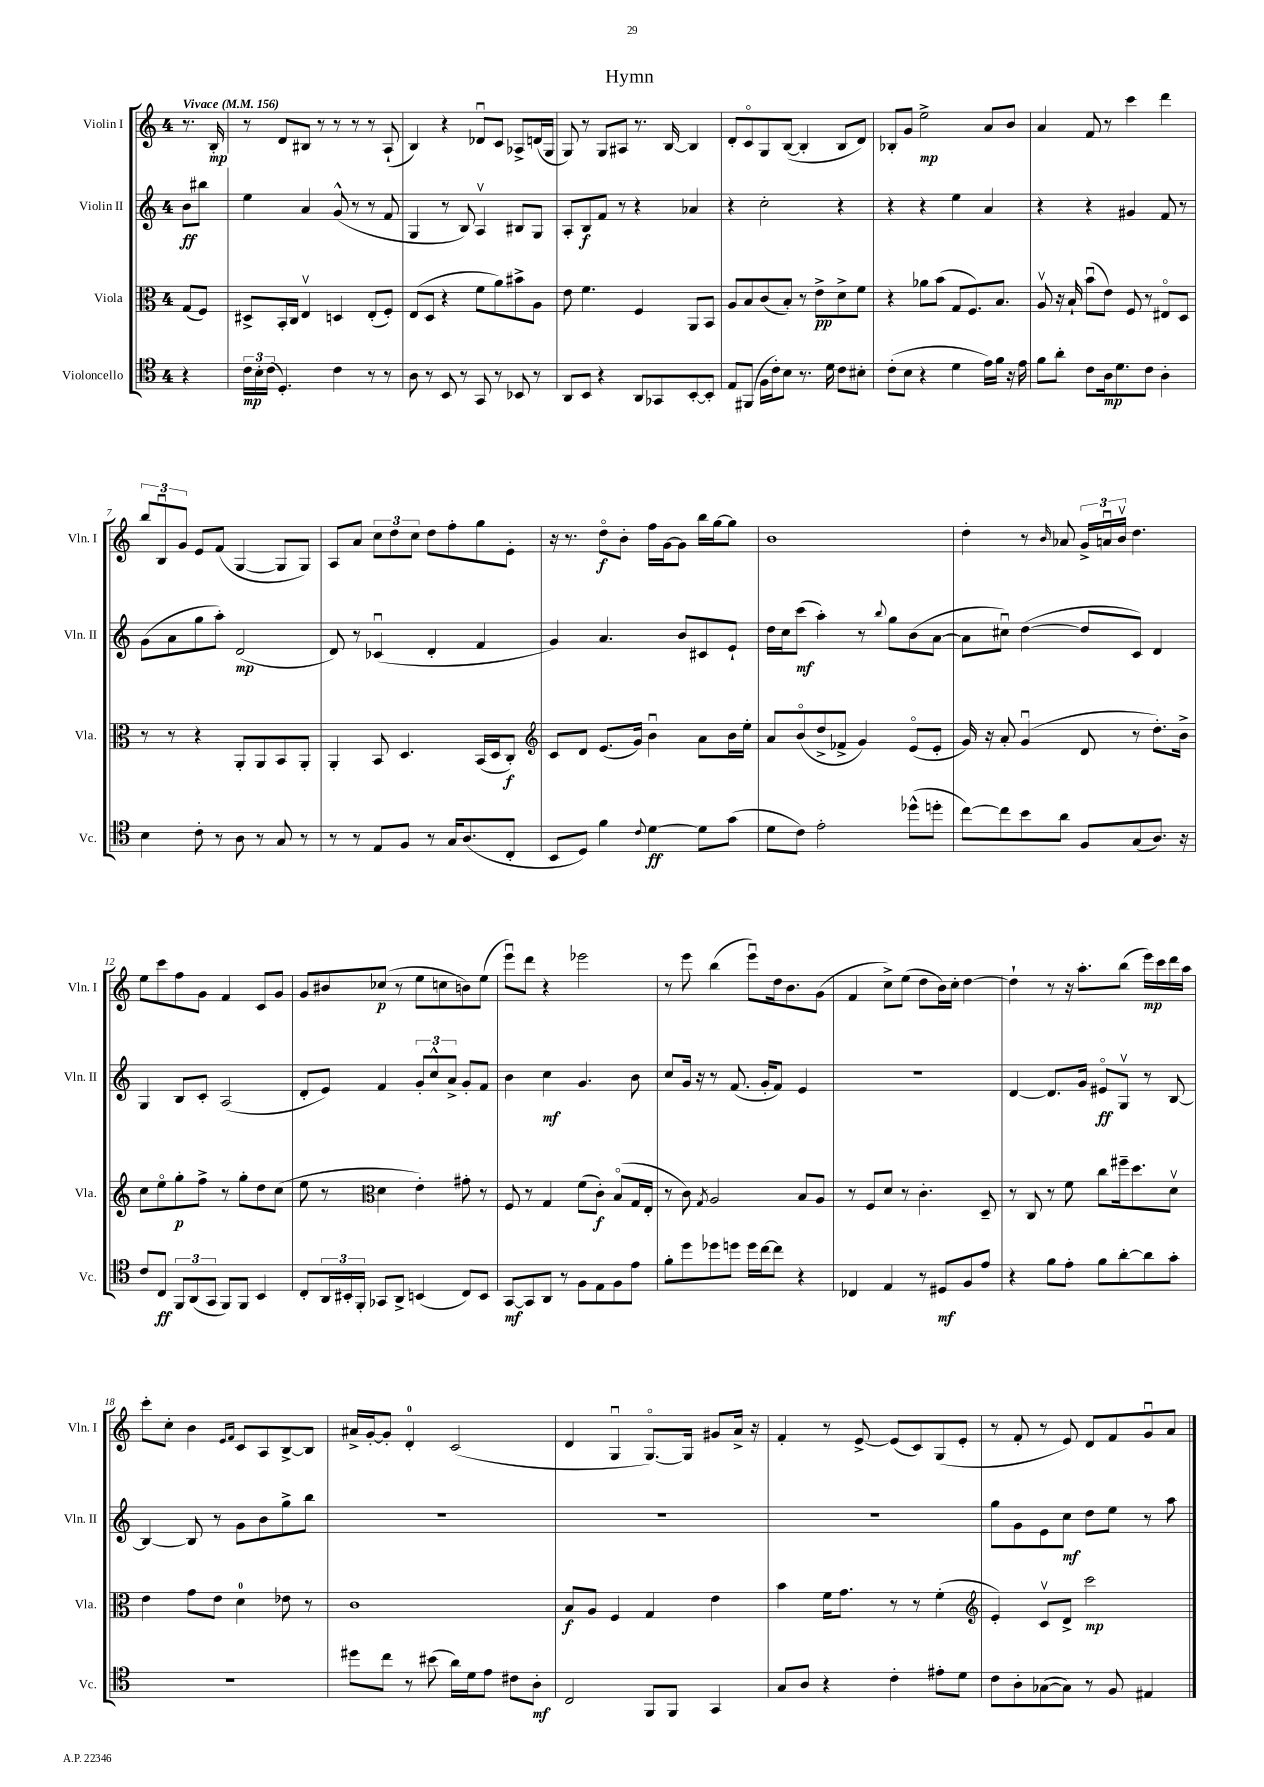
\header { title = "Hymn" }
<<
\new StaffGroup <<
\new Staff = "s0" \with { instrumentName = "Violin I" shortInstrumentName = "Vln. I" } {
    \clef treble \key c \major \once \override Staff.TimeSignature.style = #'single-digit \time 4/4 \partial 4 \tempo "Vivace" 4 = 156
    r8. b16-.\mp |
    r8 d'8 bis8 r8 r8 r8 r8 a8-!( |
    b4) r4 des'8\downbow c'8 aes8-> d'16( g16 |
    g8) r8 g8 ais8 r8. b16~ b4 |
    d'8-. c'8\flageolet g8 b8~( b4-. b8 d'8) |
    bes8-. g'8 e''2->\mp a'8 b'8 |
    a'4 f'8 r8 c'''4 d'''4 |
    \tuplet 3/2 { b''8 b8\downbow g'8 } e'8 f'8( g4~ g8 g8) |
    a8 a'8 \tuplet 3/2 { c''8 d''8 c''8 } d''8 f''8-. g''8 e'8-. |
    r16 r8. d''8\flageolet\f b'8-. f''16 g'16~ g'8 b''16 g''16~ g''8 |
    b'1 |
    d''4-. r8 \grace { b'16 } aes'8 \tuplet 3/2 { g'16-> a'16\downbow b'16\upbow } d''4. |
    e''8 c'''8 f''8 g'8 f'4 c'8 g'8 |
    g'8 bis'8 ces''8\p( r8 e''8 c''8 b'8) e''8( |
    e'''8\downbow) d'''8 r4 ees'''2 |
    r8 e'''8 b''4( e'''8\downbow) d''16 b'8. g'8( |
    f'4 c''8->) e''8( d''8 b'16) c''16-. d''4~ |
    d''4-! r8 r16 a''8.-. b''8( e'''16\mp) c'''16 d'''16 a''16 |
    c'''8-. c''8-. b'4 \grace { e'16 f'16 } c'8 a8 b8~-> b8 |
    ais'16-> g'16~-. g'8-. d'4-0-. c'2( |
    d'4 g4\downbow g8.~\flageolet) g16 gis'8 a'16-> r16 |
    f'4-. r8 e'8~-> e'8( c'8) g8( e'8-. |
    r8 f'8-. r8 e'8) d'8 f'8 g'8\downbow a'8 \bar "|." |
}
\new Staff = "s1" \with { instrumentName = "Violin II" shortInstrumentName = "Vln. II" } {
    \clef treble \key c \major \once \override Staff.TimeSignature.style = #'single-digit \time 4/4 \partial 4
    b'8\ff bis''8 |
    e''4 a'4 g'8-^( r8 r8 f'8 |
    g4 r8 b8) a4\upbow bis8 g8 |
    a8-. b8\f f'8 r8 r4 aes'4 |
    r4 c''2-. r4 |
    r4 r4 e''4 a'4 |
    r4 r4 gis'4 f'8 r8 |
    g'8( a'8 g''8 a''8-.) d'2\mp( |
    d'8) r8 ces'4\downbow( d'4-. f'4 |
    g'4) a'4. b'8 cis'8 e'8-! |
    d''16 c''16 c'''8\mf( a''4-.) r8 \appoggiatura { b''8 } g''8 b'8( a'8~ |
    a'8 cis''8\downbow) d''4~( d''8 c'8) d'4 |
    g4 b8 c'8-. a2( |
    d'8-. e'8) f'4 \tuplet 3/2 { g'8-. c''8-^ a'8-> } g'8-. f'8 |
    b'4 c''4\mf g'4. b'8 |
    c''8 g'16 r16 r8 f'8.( g'16-. f'8) e'4 |
    R1 |
    d'4~ d'8. g'16 eis'8\flageolet\ff g8\upbow r8 b8~ |
    b4~ b8 r8 g'8 b'8 g''8-> b''8 |
    R1 |
    R1 |
    R1 |
    g''8 g'8 e'8 c''8\mf d''8 e''8 r8 a''8 \bar "|." |
}
\new Staff = "s2" \with { instrumentName = "Viola" shortInstrumentName = "Vla." } {
    \clef alto \key c \major \once \override Staff.TimeSignature.style = #'single-digit \time 4/4 \partial 4
    g8( f8) |
    dis8-> b,16-. c16 e4\upbow d4 e8-.( f8-.) |
    e8( d8 r4 f'8 a'8) bis'8-> a8 |
    e'8 f'4. f4 a,8 b,8 |
    a8 b8 c'8( b8-.) r8 e'8->\pp d'8-> f'8 |
    r4 aes'8 b'8( g8 f8.) b8. |
    a8\upbow r16 b16-! b'8\downbow( e'8) f8 r8 eis8\flageolet d8 |
    r8 r8 r4 a,8-. a,8 b,8 a,8-. |
    a,4-. b,8 d4. b,16( d16 c8-.\f) |
    \clef treble c'8 d'8 e'8.( g'16) b'4\downbow a'8 b'16 e''16-. |
    a'8 b'8\flageolet( d''8-> fes'8-> g'4) e'8\flageolet( e'8-. |
    g'16) r16 a'8-. g'4\downbow( d'8 r8 d''8.-.) b'16-> |
    c''8 e''8\flageolet g''8-.\p f''8-> r8 g''8-. d''8 c''8( |
    e''8 r8 \clef alto d'4 e'4-.) gis'8-. r8 |
    f8 r8 g4 f'8( c'8-.\f) b8\flageolet( g16 e16-. |
    r8 c'8) \acciaccatura { g8 } a2 b8 a8 |
    r8 f8 d'8 r8 c'4.-. d8-- |
    r8 c8 r8 f'8 c''8 fis''16-- d''8. d'8\upbow |
    e'4 g'8 e'8 d'4-0 ees'8 r8 |
    c'1 |
    b8\f a8 f4 g4 e'4 |
    b'4 f'16 g'8. r8 r8 f'4-.( |
    \clef treble e'4-.) c'8\upbow d'8-> c'''2\mp \bar "|." |
}
\new Staff = "s3" \with { instrumentName = "Violoncello" shortInstrumentName = "Vc." } {
    \clef tenor \key c \major \once \override Staff.TimeSignature.style = #'single-digit \time 4/4 \partial 4
    r4 |
    \tuplet 3/2 { c'16\mp b16-. c'16( } d4.-.) c'4 r8 r8 |
    a8 r8 b,8 r8 g,8 r8 bes,8 r8 |
    a,8 b,8 r4 a,8 ges,8 b,8~-. b,8-. |
    e8 fis,8( f16 c'16-.) b8 r8. d'16 c'8 bis8-. |
    c'8-.( b8 r4 d'4 e'16) f'16 r16 e'16 |
    f'8 a'8-. c'8 a16\mp d'8. c'8 a4-. |
    b4 c'8-. r8 a8 r8 g8 r8 |
    r8 r8 e8 f8 r8 g16 a8.( c8-. |
    b,8 d8) f'4 \appoggiatura { c'8 } d'4~\ff d'8 g'8( |
    d'8 c'8) e'2-. des''8-^( d''8-. |
    c''8~) c''8 b'8 a'8 f8 g8( a8.) r16 |
    c'8 c8\ff \tuplet 3/2 { f,8 a,8( g,8 } f,8) f,8 b,4 |
    c8-. \tuplet 3/2 { a,16 bis,16-. f,16-. } ges,8 a,8-> b,4( c8) b,8 |
    g,8~\mf g,8 a,8 r8 f8 e8 f8 e'8 |
    f'8-. d''8 des''8 d''8 d''16 c''16~ c''8 r4 |
    ces4 e4 r8 dis8\mf f8 e'8 |
    r4 f'8 e'8-. f'8 a'8~-. a'8 g'8-. |
    R1 |
    dis''8 c''8 r8 bis'8( a'16) d'16 e'8 cis'8 a8-.\mf |
    c2 f,8 f,8 g,4 |
    g8 a8 r4 c'4-. eis'8-. d'8 |
    c'8 a8-. ges8~( ges8) r8 f8 eis4 \bar "|." |
}
>>
>>
